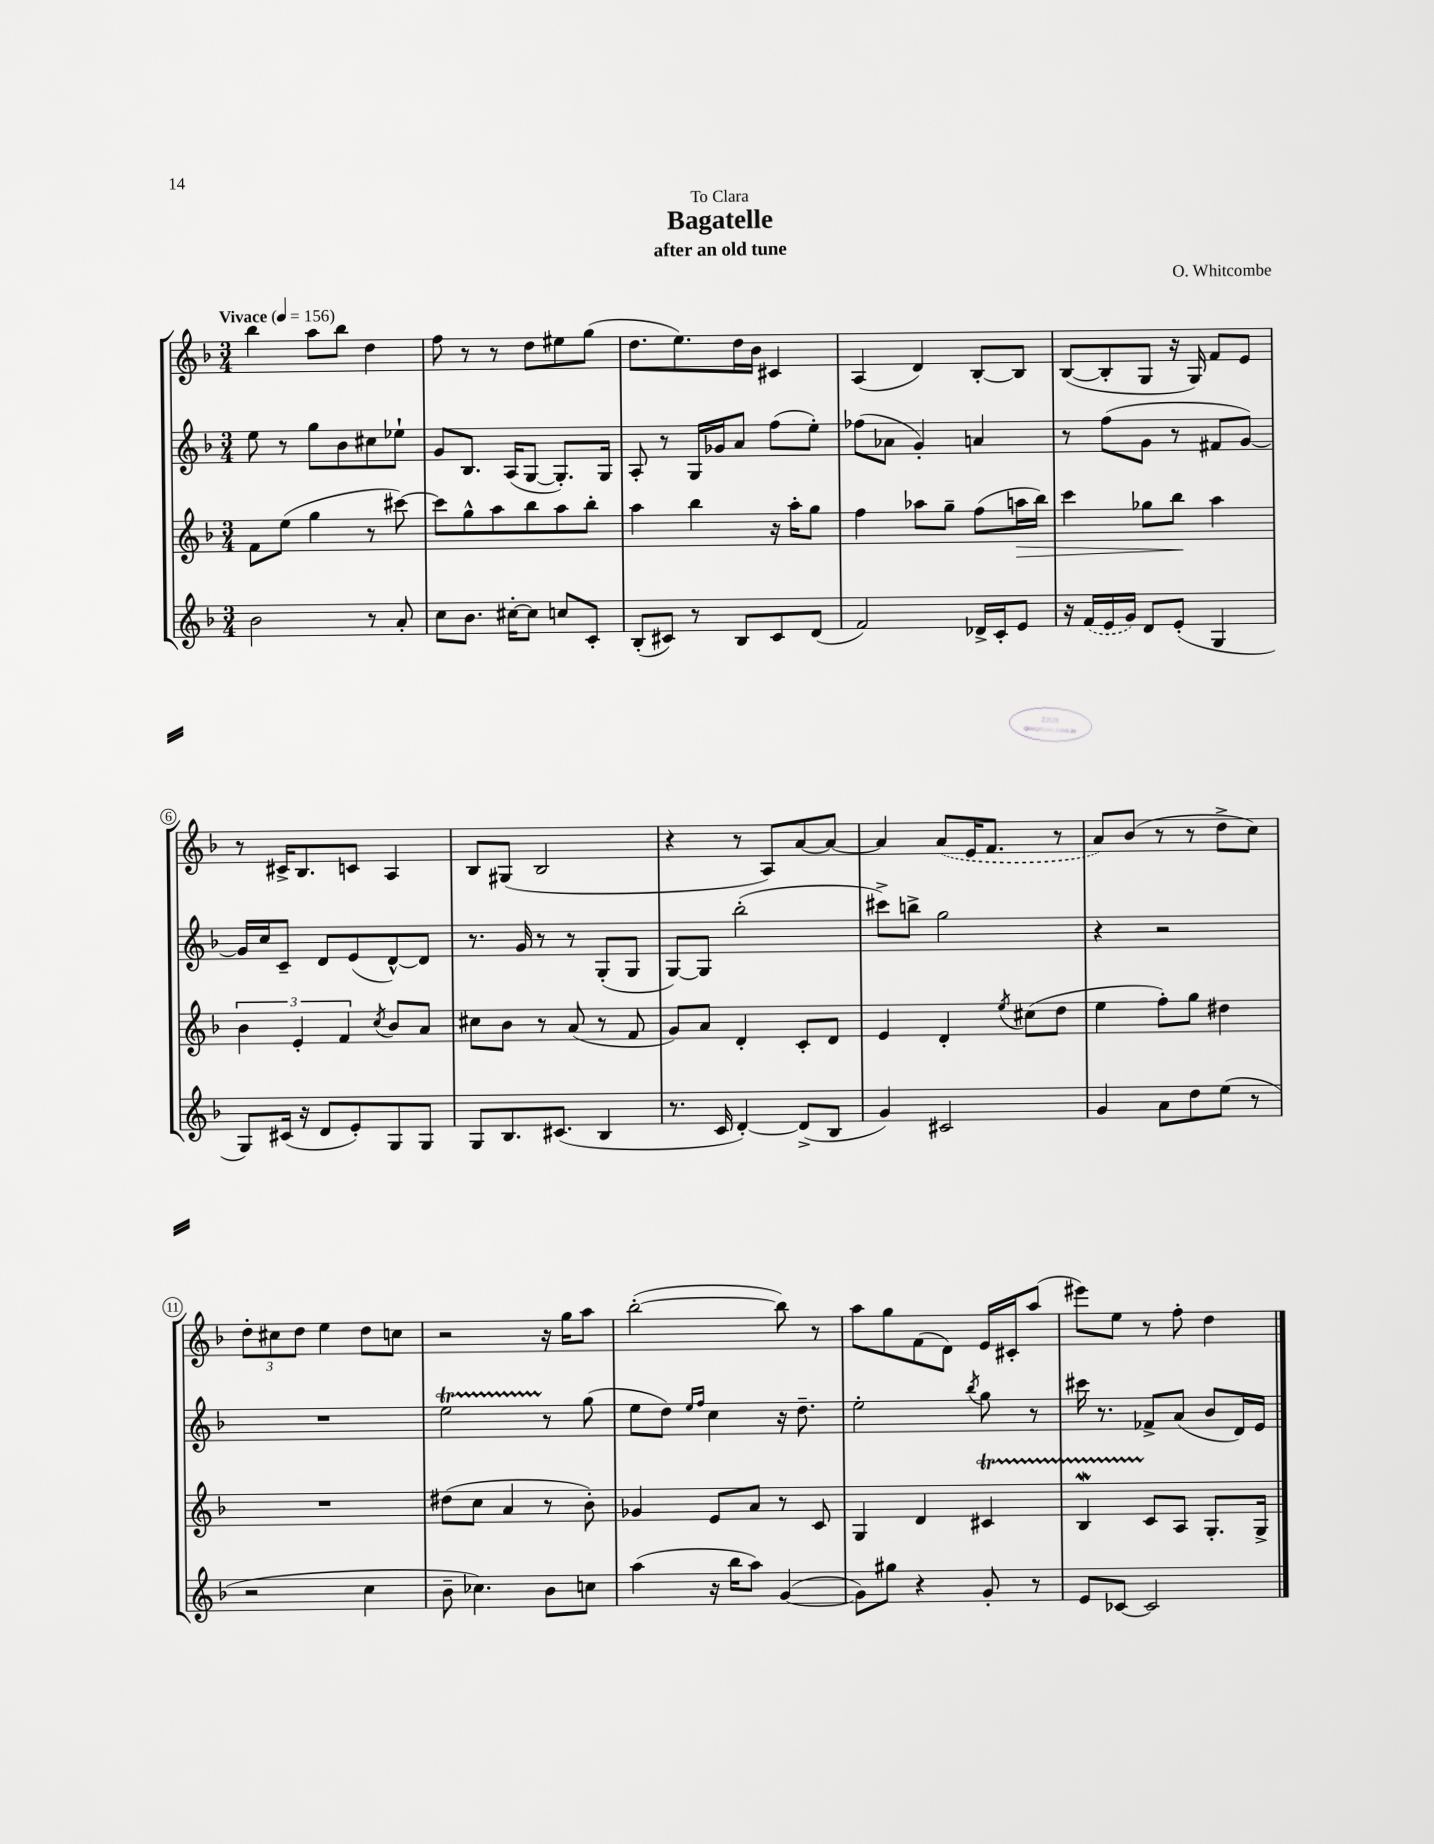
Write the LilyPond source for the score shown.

\header { title = "Bagatelle" composer = "O. Whitcombe" subtitle = "after an old tune" dedication = "To Clara" }
<<
\new StaffGroup <<
\new Staff = "s0" {
    \clef treble \key f \major \numericTimeSignature \time 3/4 \tempo "Vivace" 4 = 156
    bes''4 a''8 bes''8 d''4 |
    f''8 r8 r8 d''8 eis''8 g''8( |
    d''8. e''8.) d''16 bes'16 cis'4 |
    a4( d'4) bes8~-. bes8 |
    bes8~( bes8-. g8 r16 g16) f'8 e'8 |
    r8 cis'16-> bes8. c'8 a4 |
    bes8 gis8( bes2 |
    r4 r8 a8) a'8~ a'8~ |
    a'4 \once \slurDashed a'8( e'16 f'8. r8 |
    a'8) bes'8( r8 r8 d''8-> c''8) |
    \tuplet 3/2 { d''8-. cis''8 d''8 } e''4 d''8 c''8 |
    r2 r16 g''16 a''8 |
    bes''2~-.( bes''8) r8 |
    a''8 g''8 f'8( d'8) e'16 cis'16-. a''8( |
    eis'''8) e''8 r8 f''8-. d''4 \bar "|." |
}
\new Staff = "s1" {
    \clef treble \key f \major \numericTimeSignature \time 3/4
    e''8 r8 g''8 bes'8 cis''8 ees''8-! |
    g'8 bes8. a16( g8~ g8.-.) g16 |
    a8-. r8 g16 ges'16 a'8 f''8( e''8-.) |
    fes''8( aes'8 g'4-.) a'4 |
    r8 f''8( g'8 r8 fis'8 g'8~) |
    g'16 c''16 c'8-- d'8 e'8( d'8~-^) d'8 |
    r8. g'16 r8 r8 g8-.( g8 |
    g8~) g8 bes''2-.( |
    cis'''8->) b''8-> g''2 |
    r4 r2 |
    R2. |
    e''2\startTrillSpan r8\stopTrillSpan g''8( |
    e''8 d''8) \grace { e''16 f''16 } c''4 r16 d''8.-- |
    e''2-. \acciaccatura { bes''8 } g''8 r8 |
    cis'''16 r8. fes'8-> a'8( bes'8 d'16) e'16 \bar "|." |
}
\new Staff = "s2" {
    \clef treble \key f \major \numericTimeSignature \time 3/4
    f'8 e''8( g''4 r8 cis'''8~) |
    cis'''8 g''8-^ a''8 bes''8 a''8 bes''8-. |
    a''4 bes''4 r16 a''16-. g''8 |
    f''4 aes''8 g''8-- f''8( a''16\> bes''16) |
    c'''4 ges''8 bes''8\! a''4 |
    \tuplet 3/2 { bes'4 e'4-. f'4 } \acciaccatura { c''8 } bes'8 a'8 |
    cis''8 bes'8 r8 a'8( r8 f'8 |
    g'8) a'8 d'4-. c'8-. d'8 |
    e'4 d'4-. \acciaccatura { e''8 } cis''8( d''8 |
    e''4 f''8-.) g''8 dis''4 |
    R2. |
    dis''8( c''8 a'4 r8 bes'8-.) |
    ges'4 e'8 a'8 r8 c'8 |
    g4 d'4 cis'4\startTrillSpan |
    bes4\mordent c'8\stopTrillSpan a8 g8.-. g16-> \bar "|." |
}
\new Staff = "s3" {
    \clef treble \key f \major \numericTimeSignature \time 3/4
    bes'2 r8 a'8-. |
    c''8 bes'8. cis''16~-. cis''8 c''8 c'8-. |
    bes8-.( cis'8) r8 bes8 cis'8 d'8( |
    f'2) des'16-> c'16-. e'8 |
    r16 \once \slurDashed f'16( e'16 g'16) d'8 e'8-.( g4 |
    g8) cis'16( r16 d'8 e'8-.) g8 g8 |
    g8 bes8. cis'8.( bes4 |
    r8. c'16 d'4~-.) d'8->( bes8 |
    g'4) cis'2 |
    g'4 a'8 d''8 e''8( r8 |
    r2 c''4 |
    bes'8-- ces''4.) bes'8 c''8 |
    a''4( r16 bes''16 a''8) g'4~( |
    g'8) gis''8 r4 g'8-. r8 |
    e'8 ces'8~ ces'2 \bar "|." |
}
>>
>>
\layout { \context { \Score \override BarNumber.stencil = #(make-stencil-circler 0.1 0.3 ly:text-interface::print) } }
